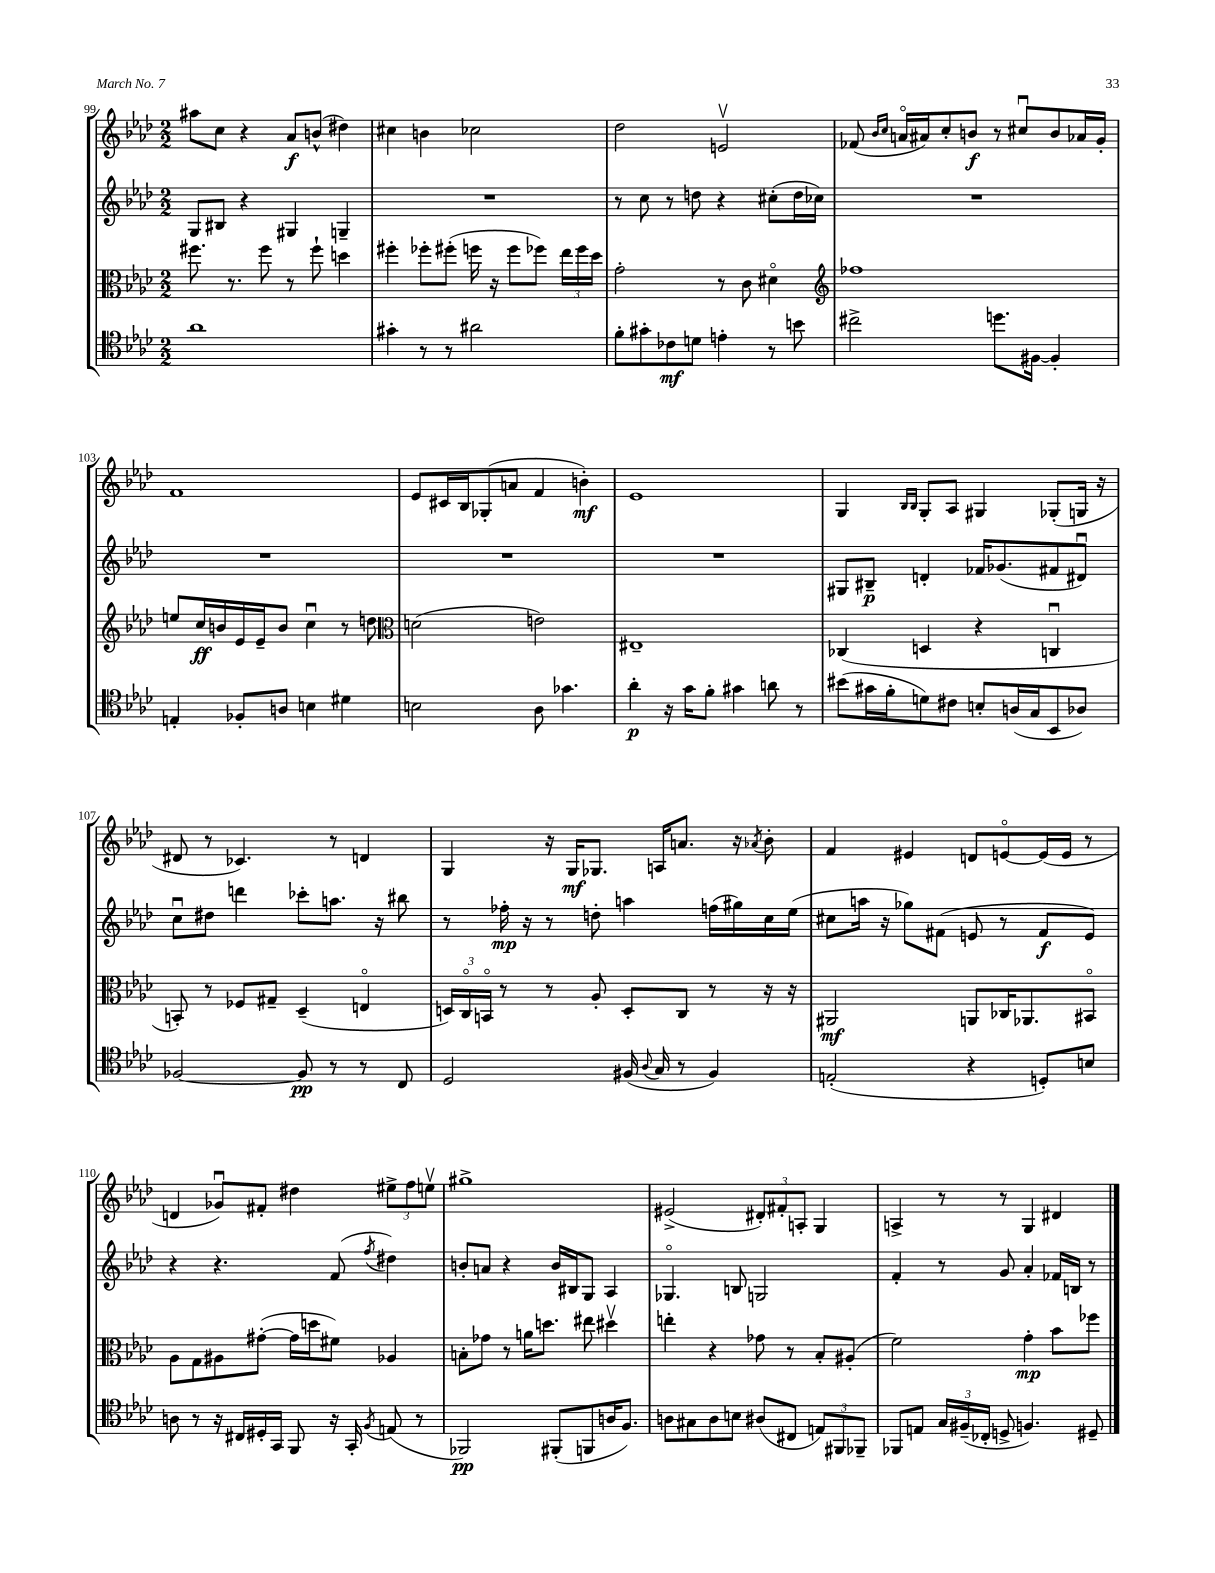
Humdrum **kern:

**kern	**dynam	**kern	**dynam	**kern	**dynam	**kern	**dynam
*part4	*part4	*part3	*part3	*part2	*part2	*part1	*part1
*staff4	*staff4	*staff3	*staff3	*staff2	*staff2	*staff1	*staff1
*clefC4	*	*clefC3	*	*clefG2	*	*clefG2	*
*k[b-e-a-d-]	*	*k[b-e-a-d-]	*	*k[b-e-a-d-]	*	*k[b-e-a-d-]	*
*M2/2	*	*M2/2	*	*M2/2	*	*M2/2	*
=99	=99	=99	=99	=99	=99	=99	=99
1a-	.	8.ff#X\	.	8G/L	.	8aa#X\L	.
.	.	.	.	8B#X/J	.	8cc\J	.
.	.	8.r	.	.	.	.	.
.	.	.	.	4r	.	4r	.
.	.	8ff#\	.	.	.	.	.
.	.	8r	.	4G#X/	.	8a-/L	f
.	.	8ff#`\	.	.	.	(8bn^^/J	.
.	.	4ddn\	.	4Gn~/	.	4dd#X\)	.
=100	=100	=100	=100	=100	=100	=100	=100
4g#X'\	.	4ff#X'\	.	1r	.	4cc#X\	.
8r	.	8ff-X'\L	.	.	.	4bn\	.
8r	.	(8ff#X'\J	.	.	.	.	.
2a#X\	.	16ffn\	.	.	.	2cc-X\	.
.	.	16r	.	.	.	.	.
.	.	8ff\L	.	.	.	.	.
.	.	8ff-X\J)	.	.	.	.	.
.	.	24ee-\LL	.	.	.	.	.
.	.	24ff-\	.	.	.	.	.
.	.	24dd-\JJ	.	.	.	.	.
=101	=101	=101	=101	=101	=101	=101	=101
8f'\L	.	2g'\	.	8r	.	2dd-\	.
8g#X'\	.	.	.	8cc\	.	.	.
8c-X\	mf	.	.	8r	.	.	.
8dn\J	.	.	.	8ddn\	.	.	.
4en'\	.	8r	.	4r	.	2env/	.
.	.	8c\	.	.	.	.	.
8r	.	4d#X\	.	(8cc#X'\L	.	.	.
8bn\	.	.	.	16dd\L	.	.	.
.	.	.	.	16cc-X\JJ)	.	.	.
=102	=102	=102	=102	=102	=102	=102	=102
*	*	*clefG2	*	*	*	*	*
2cc#X^\	.	1ff-X	.	1r	.	(8f-X/	.
.	.	.	.	.	.	16qqb-/LL	.
.	.	.	.	.	.	16qqcc/JJ	.
.	.	.	.	.	.	16an/LL	.
.	.	.	.	.	.	16a#X/J)	.
.	.	.	.	.	.	8cc'/	.
.	.	.	.	.	.	8bn/J	f
8.ddn\L	.	.	.	.	.	8r	.
.	.	.	.	.	.	8cc#Xu/L	.
[16F#X\Jk	.	.	.	.	.	.	.
4F#'/]	.	.	.	.	.	8b/	.
.	.	.	.	.	.	16a-X/L	.
.	.	.	.	.	.	16g'/JJ	.
!!LO:LB:g=z
=103	=103	=103	=103	=103	=103	=103	=103
4En'/	.	8een/L	.	1r	.	1f	.
.	.	16cc/L	ff	.	.	.	.
.	.	16bn/	.	.	.	.	.
8F-X'/L	.	16e-/	.	.	.	.	.
.	.	16e-~/J	.	.	.	.	.
8An/J	.	8b/J	.	.	.	.	.
4Bn\	.	4ccu\	.	.	.	.	.
4d#X\	.	8r	.	.	.	.	.
.	.	8ddn\	.	.	.	.	.
=104	=104	=104	=104	=104	=104	=104	=104
*	*	*clefC3	*	*	*	*	*
2Bn\	.	(2dn\	.	1r	.	8e-/L	.
.	.	.	.	.	.	16c#X/L	.
.	.	.	.	.	.	16B-/J	.
.	.	.	.	.	.	(8G-X'/	.
.	.	.	.	.	.	8an/J	.
8A-\	.	2en\)	.	.	.	4f/	.
4.g-X\	.	.	.	.	.	.	.
.	.	.	.	.	.	4bn'\)	mf
=105	=105	=105	=105	=105	=105	=105	=105
4a-'\	p	1E#X~	.	1r	.	1e-	.
16r	.	.	.	.	.	.	.
16g\KL	.	.	.	.	.	.	.
8f'\J	.	.	.	.	.	.	.
4g#X\	.	.	.	.	.	.	.
8an\	.	.	.	.	.	.	.
8r	.	.	.	.	.	.	.
=106	=106	=106	=106	=106	=106	=106	=106
(8b#X\L	.	(4C-X/	.	8G#X/L	.	4G/	.
16g#X\L	.	.	.	8B#X~/J	p	.	.
16f'\J	.	.	.	.	.	.	.
.	.	.	.	.	.	16qqB-/LL	.
.	.	.	.	.	.	16qqB-/JJ	.
8dn\)	.	4Dn/	.	4dn'/	.	8G'/L	.
8c#X\J	.	.	.	.	.	8A-/J	.
8Bn'/L	.	4r	.	16f-X/KL	.	4G#X/	.
.	.	.	.	(8.g-X/	.	.	.
(16An/L	.	.	.	.	.	.	.
16G/J	.	.	.	.	.	.	.
8BB-/	.	4Cnu/	.	8f#X/	.	(8G-X'/L	.
8A-X/J)	.	.	.	8d#Xu/J)	.	16Gn/Jk	.
.	.	.	.	.	.	16r	.
!!LO:LB:g=z
=107	=107	=107	=107	=107	=107	=107	=107
[2F-X/	.	8BBn'/)	.	8ccu\L	.	8d#X/	.
.	.	8r	.	8dd#X\J	.	8r	.
.	.	8F-X/L	.	4dddn\	.	4.c-X/)	.
.	.	8G#X~/J	.	.	.	.	.
8F-/]	pp	(4D-~/	.	8ccc-X'\L	.	.	.
8r	.	.	.	8.aan\J	.	8r	.
8r	.	4En/	.	.	.	4dn/	.
.	.	.	.	16r	.	.	.
8C/	.	.	.	8bb#X\	.	.	.
=108	=108	=108	=108	=108	=108	=108	=108
2D-/	.	24Dn/LL)	.	8r	.	4G/	.
.	.	24C/	.	.	.	.	.
.	.	24BBn/JJ	.	.	.	.	.
.	.	8r	.	16ff-X'\	mp	.	.
.	.	.	.	16r	.	.	.
.	.	8r	.	8r	.	16r	.
.	.	.	.	.	.	16G/KL	mf
.	.	8A-'/	.	8ddn'\	.	8.G-X/J	.
(16F#X/	.	8D'/L	.	4aan\	.	.	.
8qqA-/	.	.	.	.	.	.	.
16G/	.	.	.	.	.	16An/KL	.
8r	.	8C/J	.	.	.	8.an/J	.
4F#/)	.	8r	.	(16ffn\LL	.	.	.
.	.	.	.	16gg#X\)	.	16r	.
.	.	.	.	.	.	8qa-X/	.
.	.	16r	.	16cc\	.	8b-'\	.
.	.	16r	.	(16ee-\JJ	.	.	.
=109	=109	=109	=109	=109	=109	=109	=109
(2En'/	.	2AA#X/	mf	8cc#X\L	.	4f/	.
.	.	.	.	16aan\Jk	.	.	.
.	.	.	.	16r	.	.	.
.	.	.	.	8gg-X\L)	.	4e#X/	.
.	.	.	.	(8f#X\J	.	.	.
4r	.	8AAn/L	.	8en/	.	8dn/L	.
.	.	16C-X/K	.	8r	.	[8en/	.
.	.	8.AA-X/	.	.	.	.	.
8Dn'/L)	.	.	.	8f#/L	f	(16e/L]	.
.	.	.	.	.	.	16e/JJ	.
8Bn/J	.	8BB#X/J	.	8e/J)	.	8r	.
!!LO:LB:g=z
=110	=110	=110	=110	=110	=110	=110	=110
8An\	.	8A-\L	.	4r	.	4dn/	.
8r	.	8G\	.	.	.	.	.
16r	.	8A#X\	.	4.r	.	8g-Xu/L)	.
16C#X/LL	.	.	.	.	.	.	.
16D#X'/	.	([8g#X'\J	.	.	.	8f#X'/J	.
16GG/JJ	.	.	.	.	.	.	.
8FF/	.	16g#\LL]	.	.	.	4dd#X\	.
.	.	16ddn\J	.	.	.	.	.
16r	.	8f#X\J)	.	(8f/	.	.	.
16GG'/	.	.	.	.	.	.	.
8qF/	.	.	.	8qff/	.	.	.
(8En/	.	4A-X/	.	4dd#X\)	.	12ee#X^\L	.
.	.	.	.	.	.	12ff\	.
8r	.	.	.	.	.	.	.
.	.	.	.	.	.	12eenv\J	.
=111	=111	=111	=111	=111	=111	=111	=111
2FF-X/)	pp	8Bn'\L	.	8bn'/L	.	1gg#X^	.
.	.	8g-X\J	.	8an/J	.	.	.
.	.	8r	.	4r	.	.	.
.	.	16an\KL	.	.	.	.	.
.	.	8.ddn\J	.	.	.	.	.
(8FF#X'/L	.	.	.	16b/LL	.	.	.
.	.	.	.	16B#X/J	.	.	.
8FFn/	.	8ee#X\	.	8G/J	.	.	.
16An/K	.	4dd#Xv\	.	4A-/	.	.	.
8.F/J)	.	.	.	.	.	.	.
=112	=112	=112	=112	=112	=112	=112	=112
8An\L	.	4een'\	.	4.G-X/	.	(2e#X^/	.
8G#X\	.	.	.	.	.	.	.
8A\	.	4r	.	.	.	.	.
8Bn\J	.	.	.	8Bn/	.	.	.
(8A#X/L	.	8g-X\	.	2Gn/	.	12d#X'/L)	.
.	.	.	.	.	.	12f#X'/	.
8C#X/J	.	8r	.	.	.	.	.
.	.	.	.	.	.	12An'/J	.
12En/L)	.	8B-'/L	.	.	.	4G/	.
12FF#X/	.	.	.	.	.	.	.
.	.	(8A#X'/J	.	.	.	.	.
12FF-X~/J	.	.	.	.	.	.	.
=113	=113	=113	=113	=113	=113	=113	=113
8FF-X/L	.	2f\)	.	4f'/	.	4An^/	.
8En/J	.	.	.	.	.	.	.
24G/LL	.	.	.	8r	.	8r	.
(24F#X~/	.	.	.	.	.	.	.
24C-X'/JJ	.	.	.	.	.	.	.
8Dn^/	.	.	.	8g/	.	8r	.
4.Fn/)	.	4g'\	mp	4a-'/	.	4G/	.
.	.	8b-\L	.	16f-X/LL	.	4d#X/	.
.	.	.	.	16Bn/JJ	.	.	.
8D#X~/	.	8ff-X\J	.	8r	.	.	.
==	==	==	==	==	==	==	==
*-	*-	*-	*-	*-	*-	*-	*-
